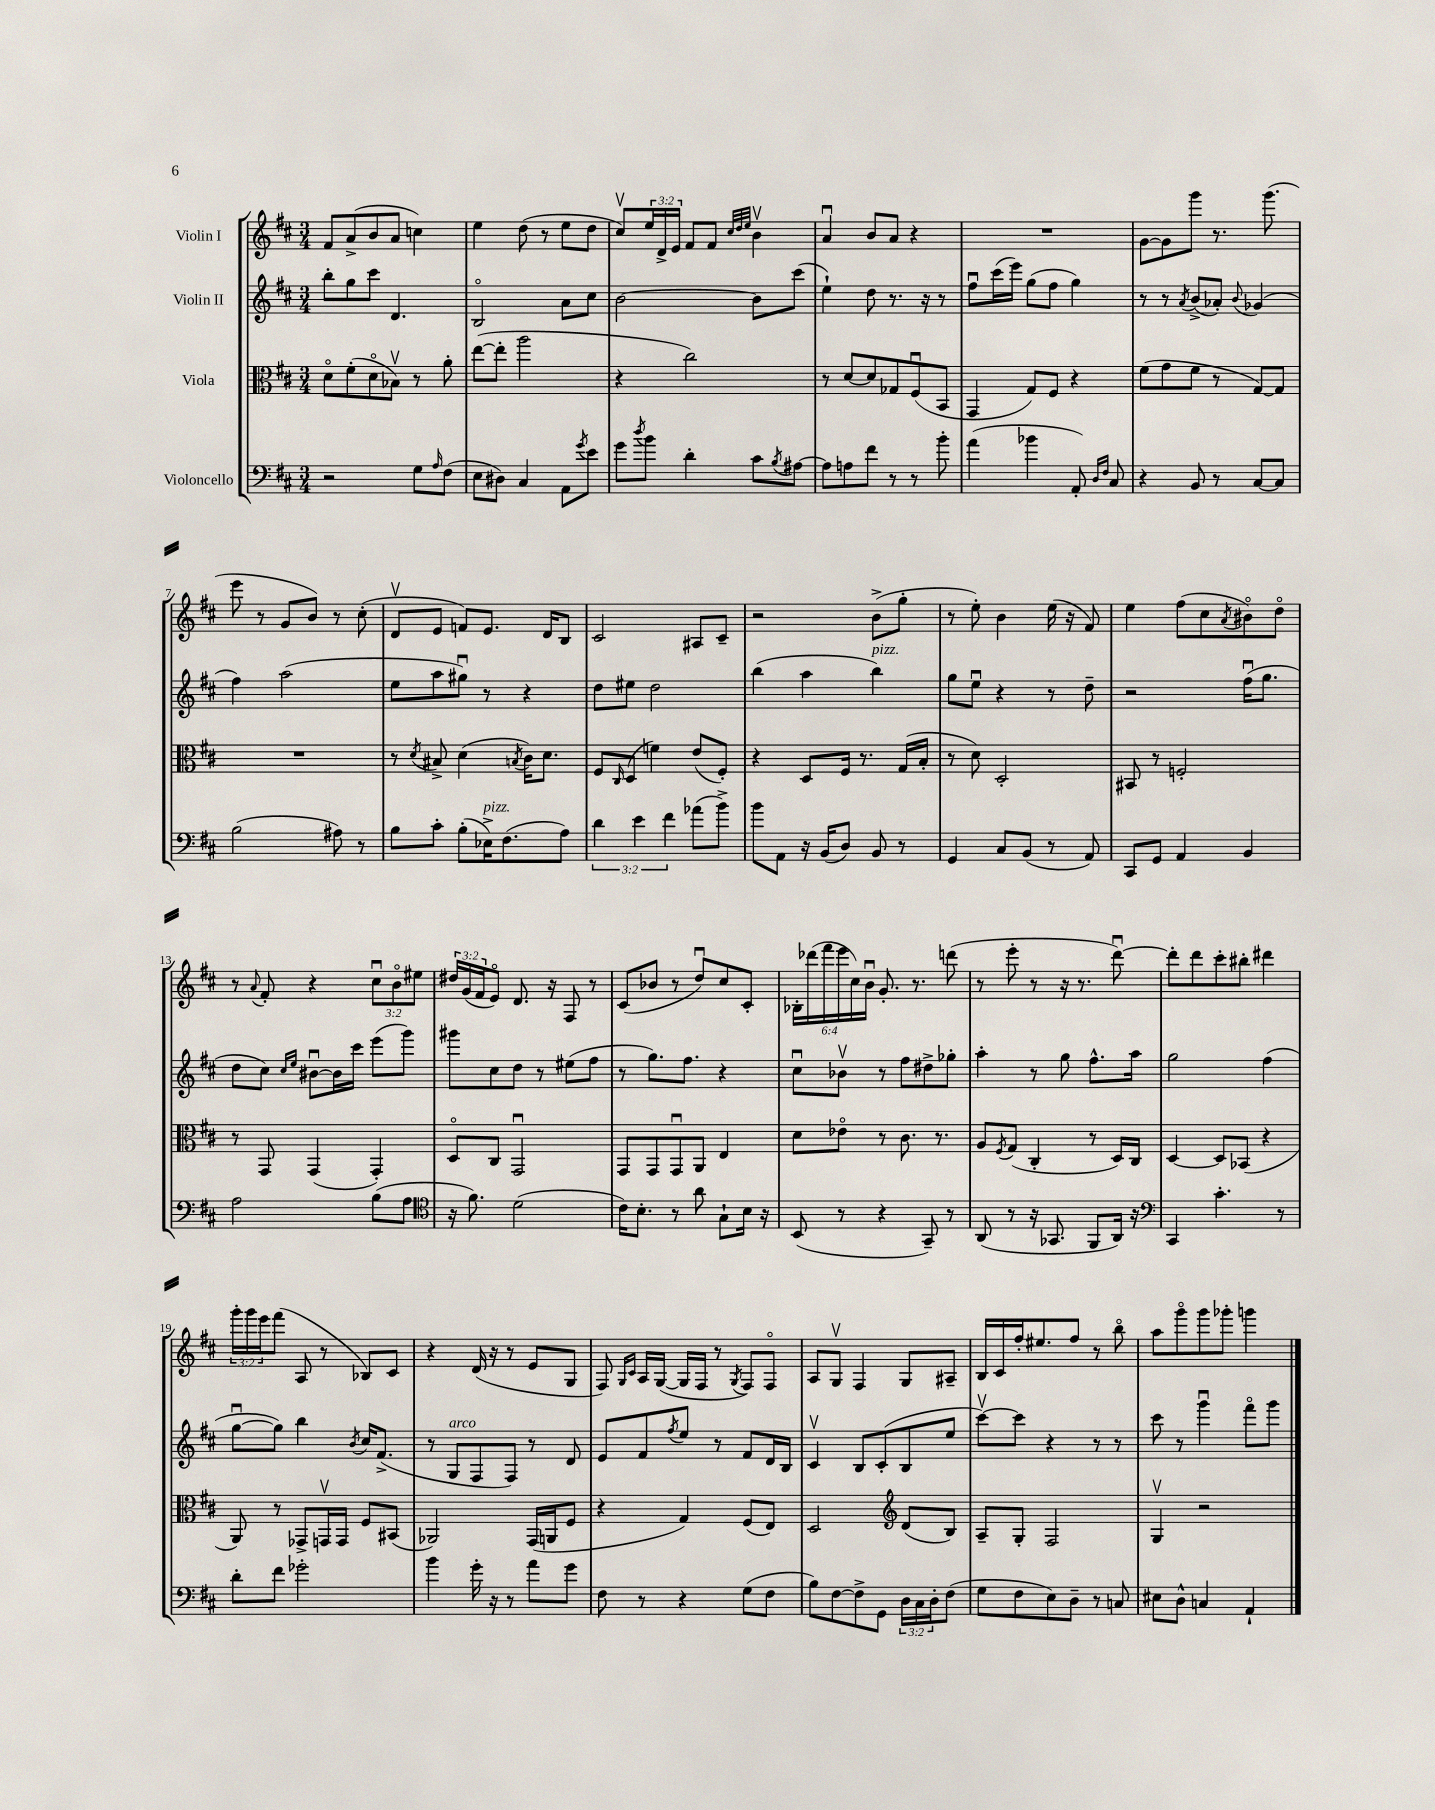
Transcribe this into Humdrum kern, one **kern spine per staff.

**kern	**kern	**kern	**kern
*staff4	*staff3	*staff2	*staff1
*clefF4	*clefC3	*clefG2	*clefG2
*k[f#c#]	*k[f#c#]	*k[f#c#]	*k[f#c#]
*M3/4	*M3/4	*M3/4	*M3/4
2r	8do\L	8bb'\L	8f#/L
.	(8f#'\	8gg\	(8a^/
.	8do\	8ccc#\J	8b/
.	8B-v\J)	4.d/	8a/J
8G\L	8r	.	4cc\)
16qqA/	.	.	.
(8F#\J	8a'\	.	.
=	=	=	=
8E\L	([8ee\L	2Bo/	4ee\
8D#\J)	8ee'\]J	.	.
4C#/	2aa\	.	(8dd\
.	.	.	8r
8AA\L	.	8a\L	8ee\L
8qg/	.	.	.
8e\J	.	8cc#\J	8dd\J
=	=	=	=
8g\L	4r	[2b\	8cc#v/L)
8qdd/	.	.	.
8b\J	.	.	24ee/L
.	.	.	24d^/
.	.	.	24e/JJ
4d'\	2cc#\)	.	8f#/L
.	.	.	8f#/J
.	.	.	32qqcc#/LLL
.	.	.	32qqdd/
.	.	.	32qqee/JJJ
8c#\L	.	8b\]L	4bv\
8qB/	.	.	.
[8A#\J	.	(8ccc#\J	.
=	=	=	=
8A#\]L	8r	4ee`\)	4au/
8A\	[8d/L	.	.
8f#\J	8d/]	8dd\	8b/L
8r	8G-/	8.r	8a/J
8r	(8F#u/	.	4r
.	.	16r	.
8b'\	8BB/J	8r	.
=	=	=	=
(4a\	4GG/	8ff#u\L	2.r
.	.	(16ccc#\L	.
.	.	16eee\JJ)	.
4b-\	8G/L)	(8gg\L	.
.	8F#/J	8ff#\J	.
8AA'/)	4r	4gg\)	.
16qqD/LL	.	.	.
16qqF#/JJ	.	.	.
8C#/	.	.	.
=	=	=	=
4r	(8f#\L	8r	[8g\L
.	8g\	8r	8g\]
.	.	8qa/	.
8BB/	8f#\J	(8b^/L	8ggg\J
8r	8r	8a-'/J)	8.r
.	.	8qqb/	.
[8C#/L	[8G/L)	(4g-/	.
.	.	.	(8.ggg\
8C#/]J	8G/]J	.	.
=	=	=	=
(2B\	2.r	4ff#\)	8eee\
.	.	.	8r
.	.	(2aa\	8g/L
.	.	.	8b/J)
8A#\)	.	.	8r
8r	.	.	(8cc#'\
=	=	=	=
8B\L	8r	8ee\L	8dv/L
.	8qd/	.	.
8c#'\J	8B#^/	8aa\	8e/J
(8B'\L	(4d\	8gg#u\J)	8f/L)
16E-^\K)	.	8r	8.e/J
(8.F#\	.	.	.
.	8qB/	.	.
.	16c#\LK)	4r	.
.	8.d\J	.	16d/LK
8A\J)	.	.	8B/J
=	=	=	=
6d\	8F#/L	8dd\L	2c#/
.	16qqC#/	.	.
.	(8D/J	8ee#\J	.
6e\	.	.	.
.	4f\)	2dd\	.
6f#\	.	.	.
(8a-\L	(8e/L	.	8A#/L
8b^\J)	8F#'/J)	.	8c#~/J
=	=	=	=
8b\L	4r	(4bb\	2r
8AA\J	.	.	.
16r	8D/L	4aa\	.
(16BB/LK	.	.	.
8D/J)	16F#/Jk	.	.
.	8.r	.	.
8BB/	.	4bb\)	(8b^\L
8r	(16G/LL	.	8gg'\J
.	16B'/JJ	.	.
=	=	=	=
4GG/	8r	8gg\L	8r
.	8d\)	8eeu\J	8ee'\)
8C#/L	2D'/	4r	4b\
(8BB/J	.	.	.
8r	.	8r	(16ee\
.	.	.	16r
8AA/)	.	8dd~\	8f#/)
=	=	=	=
8CC#/L	8BB#/	2r	4ee\
8GG/J	8r	.	.
4AA/	2F'/	.	(8ff#\L
.	.	.	8cc#\
.	.	.	8qa/
4BB/	.	(16ff#u\LK	8b#o\)
.	.	8.gg\J	.
.	.	.	8ddo\J
=	=	=	=
2A\	8r	8dd\L	8r
.	.	.	8qqa/
.	8GG/	8cc#\J)	8f#'/
.	.	16qqcc#/LL	.
.	.	16qqee/JJ	.
.	(4GG/	[8b#u\L	4r
.	.	16b#\]L	.
.	.	16ccc#\JJ	.
(8B\L	4GG'/)	(8eee\L	12cc#u\L
.	.	.	12bo\
8A\J	.	8ggg\J)	.
.	.	.	12ee#\J
=	=	=	=
*clefC4	*	*	*
16r	8Do/L	8ggg#\L	24dd#/LL
.	.	.	(24g/
8.f#\)	.	.	.
.	.	.	24f#/J
.	8C#/J	8cc#\	8eo/J)
(2d\	2GGu/	8dd\J	8.d/
.	.	8r	.
.	.	.	16r
.	.	(8ee#\L	8F#/
.	.	8ff#\J	8r
=	=	=	=
16c#\LK)	8GG/L	8r	(8c#/L
8.B'\J	.	.	.
.	8GG/	8.gg\L)	8b-/J
8r	8GGu/	.	8r
.	.	8.ff#\J	.
8a\	8AA/J	.	8ddu/L)
8G`\L	4E/	4r	8cc#/
16B\Jk	.	.	8c#'/J
16r	.	.	.
=	=	=	=
(8BB/	8d\L	8cc#u\L	24B-'\LL
.	.	.	(24ddd-\
.	.	.	24fff#\
8r	8e-o\J	8b-v\J	24eee\
.	.	.	24cc#\)
.	.	.	24bu\JJ
4r	8r	8r	8.g'/
.	8.c#\	8ff#\L	.
.	.	.	8.r
8GG~/)	.	8dd#^\	.
.	8.r	.	.
8r	.	8gg-'\J	(8ddd\
=	=	=	=
(8AA/	8A/L	4aa'\	8r
.	8qF#/	.	.
8r	(8G/J	.	8eee'\
16r	4C#'/	8r	8r
8.GG-/	.	.	.
.	.	8gg\	16r
.	.	.	8.r
8FF#/L	8r	8.ff#^^\L	.
16AA/Jk)	16D/LL)	.	[8dddu\)
16r	16C#/JJ	16aa\Jk	.
=	=	=	=
*clefF4	*	*	*
4CC#/	[4D/	2gg\	8ddd'\]L
.	.	.	8ddd\
4.c#'\	8D/]L	.	8ccc#'\
.	(8BB-/J	.	8bb#'\J
.	4r	(4ff#\	4ddd#\
8r	.	.	.
=	=	=	=
8d'\L	8AA/)	[8ggu\L	24ggg'\LL
.	.	.	24ggg\
.	.	.	24eee\J
8f#\J	8r	8gg\]J)	(8fff#\J
2g-'\	8GG-^/L	4bb\	8A/
.	16GGv/L	.	8r
.	16GG/JJ	.	.
.	.	8qb/	.
.	8F#/L	16cc#/LK	8B-/L)
.	.	(8.f#^/J	.
.	(8BB#/J	.	8c#/J
=	=	=	=
4b\	2AA-/)	8r	4r
.	.	8G/L	.
16g'\	.	8F#/	(16d/
16r	.	.	16r
8r	.	8F#/J)	8r
8a\L	(16GG/LL	8r	8e/L
.	16AA/J	.	.
8g\J	8F#/J	8d/	8G/J
=	=	=	=
8F#\	4r	8e/L	8F#/)
.	.	.	16qqG/LL
.	.	.	16qqc#/JJ
8r	.	8f#/	16A/LL
.	.	.	([16G/JJ
.	.	8qff#/	.
4r	4G/)	8ee/J	16G/]LL
.	.	.	16F#/JJ
.	.	8r	8r
.	.	.	8qG/
(8G\L	(8F#/L	8f#/L	8F#/L)
8F#\J	8E/J)	16d/L	8F#o/J
.	.	16B/JJ	.
=	=	=	=
8B\L)	2D/	4c#v/	8A/L
[8F#\	.	.	8Gv/J
8F#^\]	.	8B/L	4F#/
8GG\J	.	(8c#'/	.
*	*clefG2	*	*
24D\LL	(8d/L	8B/	8G/L
24C#\	.	.	.
24D'\J	.	.	.
(8F#\J	8B/J)	8ee/J	8A#~/J
=	=	=	=
8G\L	8A~/L	[8ccc#v\L)	16B/LL
.	.	.	16c#/
8F#\	8G'/J	8ccc#\]J	16ff#'/J
.	.	.	8.ee#/
8E\)	2F#/	4r	.
8D~\J	.	.	8ff#/J
8r	.	8r	8r
8C/	.	8r	8bbo\
=	=	=	=
8E#\L	4Gv/	8ccc#\	8aa\L
8D^^\J	.	8r	8gggo\
4C/	2r	4gggu\	8ggg\
.	.	.	8ggg-'\J
4AA`/	.	8fff#o\L	4ggg\
.	.	8ggg\J	.
==	==	==	==
*-	*-	*-	*-
